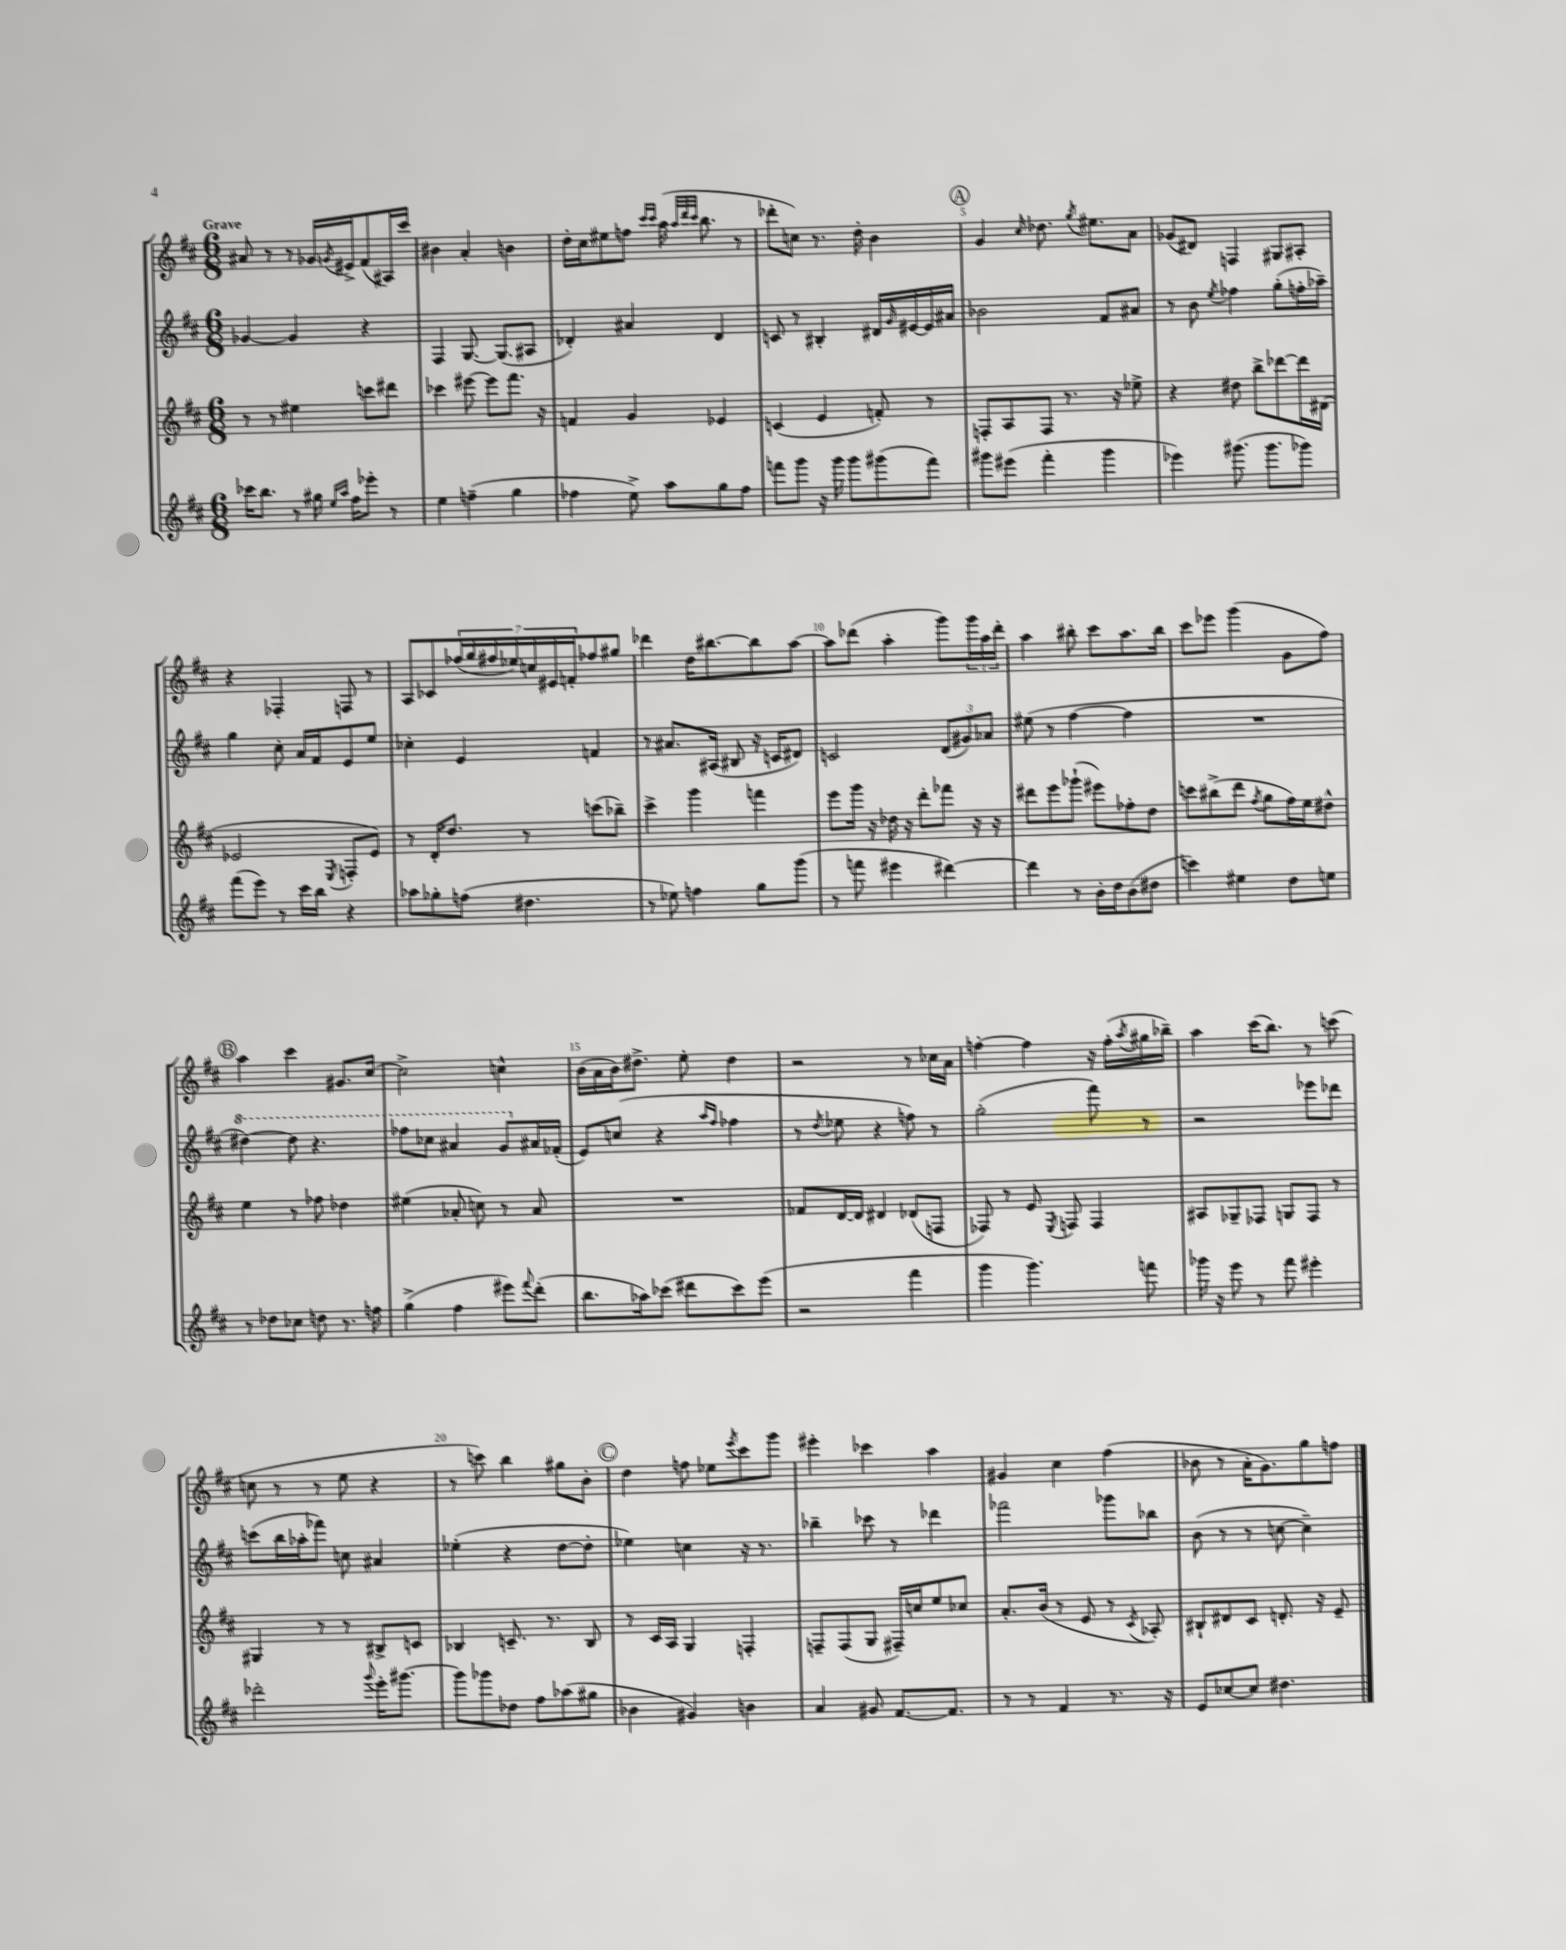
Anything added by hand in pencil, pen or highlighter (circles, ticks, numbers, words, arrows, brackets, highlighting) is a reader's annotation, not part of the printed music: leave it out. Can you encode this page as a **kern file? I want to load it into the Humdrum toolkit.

**kern	**kern	**kern	**kern
*part4	*part3	*part2	*part1
*staff4	*staff3	*staff2	*staff1
*clefG2	*clefG2	*clefG2	*clefG2
*k[f#c#]	*k[f#c#]	*k[f#c#]	*k[f#c#]
*M6/8	*M6/8	*M6/8	*M6/8
=1	=1	=1	=1
!	!	!	!LO:TX:a:B:t=Grave
16ccc-X\KL	8r	[4g-X/	8a#X/
8.bb\J	.	.	.
.	8r	.	8r
8r	4ee#X\	4g-/]	8r
16gg#X\	.	.	16g-X/LL
16qqee/LL	.	.	.
16qqaa/JJ	.	.	8qgn/
16ff#\KL	.	.	16e#X^/J
8eee-X'\J	8cccn\L	4r	(8f#/
8r	8ddd#X\J	.	16A#X/L)
.	.	.	16ccc#/JJ
=2	=2	=2	=2
4ee\	4ccc-X\	4F#/	4b#X\
(4ffn~\	[8eee#X\	[8.G/	4a'/
.	8eee#\L]	.	.
.	.	(8.G/L]	.
4gg\	8.fff#\J	.	4bn\
.	.	8A#X/J	.
.	16r	.	.
=3	=3	=3	=3
4ff-X\	4fn/	4d-X'/)	16dd'\LL
.	.	.	16cc#\J
.	.	.	8ee#X\
8ee^\)	4g/	4a#X/	8ffn\J
.	.	.	16qqccc#/LL
.	.	.	16qqccc#/JJ
8aa\L	.	.	(16aa\
.	.	.	32qqaa/LLL
.	.	.	32qqddd/
.	.	.	32qqccc#/JJJ
.	.	.	8.bb\
8gg\	4e-X/	4d-/	.
8ff-\J	.	.	8r
=4	=4	=4	=4
8fffn\L	(4cn/	8cn/	8ddd-X'\L
8ggg\J	.	8r	8ccn\J)
16r	4e/	4B#X'/	8.r
16ggg\	.	.	.
8ggg\L	.	.	.
.	.	.	16dd'\
(8ggg#X\	8fn'/)	16d#X/LL	4b\
.	.	16qqg/	.
.	.	[16e#X/	.
8fff\J)	8r	16e#/]	.
.	.	16a#X/JJ	.
!!LO:REH:place=s1:t=A
=5	=5	=5	=5
8ggg#X\L	8Fn'/L	2b-X\	4g/
(8eee#X\J	8A/	.	.
.	.	.	16qqcc#/
4fff#'\	8F/J	.	8.dd-X\
.	8.r	.	.
.	.	.	8qgg/
.	.	.	8.ee#X\L
4ggg#\	.	8f#/L	.
.	16r	.	.
.	8ee-X^\	8a#X/J	8a\J
=6	=6	=6	=6
4eee-X\)	4r	8r	(8g-X/L
.	.	8b\	8d#X/J)
.	.	8qee/	.
(8.ggg#X\	8dd#X\	4ff-X\	4Fn/
.	8bb^\L	.	.
8.ggg#\L	.	.	.
.	[8ddd-X\	(8gg'\L	8G#X/L
8ggg-X\J)	16ddd-\L]	16ffn'\L	8A#X'/J
.	(16d#X\JJ	16aa-X~\JJ)	.
!!LO:LB:g=z
=7	=7	=7	=7
(8fff#\L	2e-X/	4gg\	4r
8eee\J)	.	.	.
8r	.	8cc#'\	4F-X'/
16ccc#\LL	.	16a/LL	.
16bb\JJ	.	16f#/J	.
.	8qE/	.	.
4r	8Fn'/L	8e/	8Fn/
.	8e-/J)	8ee/J	8r
=8	=8	=8	=8
8aa-X\L	8r	4cc-X'\	8A/L
8gg-X'\	16d'/KL	.	8c-X/
.	8.dd/J	.	.
(8ffn\J	.	4e/	(28ff-X/L
.	.	.	28gg/
.	.	.	28ff#X/
.	.	.	28ee-X/)
4.dd#X\	8r	.	.
.	.	.	28ccn/
.	.	.	28e#X/
.	.	.	28fn'/J
.	(8cccn\L	4fn/	8ff-X/
.	8bb-X~\J)	.	8gg#X/J
=9	=9	=9	=9
8r	4ccc#^\	8r	4ddd-X\
8ee-X\)	.	8.a#X/L	.
4ffn\	4ggg\	.	16dd\KL
.	.	(16A#X/Jk	[8.bb#X\
.	.	8B#X/	.
8gg\L	4fffn\	16r	8bb#\]
.	.	16cn/KL	.
(8ggg\J	.	8d#X/J)	[8aa\J
=10	=10	=10	=10
8r	8eee\L	2cn/	8aa\L]
8fffn\	16ggg\Jk	.	(8ddd-X\J
.	16r	.	.
4eee#X\	16dd-X\	.	4aa'\
.	16r	.	.
.	8ddd'\L	.	.
[4ddd#X\)	8fff-X\J	(12d/L	8ggg\L)
.	.	12g#X/)	.
.	16r	.	24ggg\L
.	.	12a-X/J	24aa\
.	16r	.	.
.	.	.	24ddd-'\JJ
=11	=11	=11	=11
4ddd#\]	8ddd#X\L	(8ee#X\	4aa\
.	8eee\	8r	.
8r	(8ggg-X`\J	[4ff#\	8bb#X'\
16b'\LL	8eee#X\L)	.	8ccc#\L
16dd\J	.	.	.
(8b\	8ff-X'\	4ff#\]	8.aa\
8dd#X\J	8dd\J	.	.
.	.	.	16bb#\Jk
=12	=12	=12	=12
4cccn\)	8cccn\L	2.r	8ccc#\L
.	(8bb#X^\	.	8eee-X\J
4ee#X\	8ddd\J	.	(4ggg\
.	8qff#/	.	.
.	8gg\L	.	.
8dd\L	16ff#\L)	.	8g\L
.	16ee\J	.	.
8een\J	8dd#X^^\J	.	8ff#\J)
!!LO:LB:g=z
!!LO:REH:place=s1:t=B
=13	=13	=13	=13
*	*	*8va	*
8r	4ee\	[4ddd#X\)	4aa\
8dd-X\L	.	.	.
8cc-X\J	8r	8ddd#\]	4ccc#\
8ddn\	8ff-X\	4.r	.
8.r	4dd-X\	.	8.g#X/L
16ffn\	.	.	[16cc#/Jk
=14	=14	=14	=14
(4gg^\	(4ee#X\	8fff-X\L	2cc#^\]
.	.	8ccc-X\J	.
4ff#\	8a-X'/	4aa#X/	.
.	8ccn\)	.	.
8eee#X\L)	8r	8gg/L	4ccn^^\
8qqfff#/	.	.	.
*	*	*X8va	*
(8ddd'\J	8a-/	16a#X/L	.
.	.	(16f-X'/JJ	.
=15	=15	=15	=15
8.bb\L	2.r	8e/L)	(16b\LL
.	.	.	16a\
.	.	(8ccn/J	16b\J)
16aa-X\k)	.	.	8.dd#X^\J
(8ccc-X\J	.	4r	.
8ddd#X\L	.	.	8ee'\
.	.	16qqaa/LL	.
.	.	16qqff#/JJ	.
8ccc-\)	.	4ff-X\	4dd#\
(8eee\J	.	.	.
=16	=16	=16	=16
2r	8f-X/L	8r	2r
.	.	8qdd/	.
.	[16d/L	8ee-X\	.
.	16d/JJ]	.	.
.	4d#X/	4r	.
4fff#\	(8d-X/L	8ffn\)	8r
.	8Fn/J	8r	16cc-X\LL
.	.	.	16a\JJ
=17	=17	=17	=17
4ggg\	8F-X/)	(2gg'\	[4ffn'\
.	8r	.	.
4.ggg\)	8e/	.	4ff\]
.	8qE/	.	.
.	8Fn/	.	.
.	4F/	8fff#\)	16r
.	.	.	(16ff'\LL
.	.	.	8qaa/
8fffn\	.	8r	16gg#X\
.	.	.	16bb-X~\JJ)
=18	=18	=18	=18
16ggg-X\	8A#X/L	2r	4aa\
16r	.	.	.
8eee\	8G-X~/	.	.
8r	8F-X/J	.	(16ccc#\KL
.	.	.	8.bb\J)
8fff#\	8Gn/L	.	.
4eee#X'\	8F-/J	8eee-X\L	8r
.	8r	8ddd-X\J	(8cccn\
!!LO:LB:g=z
=19	=19	=19	=19
2ddd-X'\	4G#X/	(8cccn\L	8ccn\
.	.	16bb\L	8r
.	.	16aa-X'\J	.
.	8r	8fff-X\J)	8r
.	8r	8ccn\	8ee\
8qqggg/	.	.	.
16eee'\KL	8B#X^/L	4a#X/	4r
[8.ggg#X\J	.	.	.
.	8cn/J	.	.
=20	=20	=20	=20
8ggg#\L]	4B-X/	(4ee-X'\	8r
8ggg-X\	.	.	8cccn\)
8dd-X\J	8.cn~/	4r	4bb\
8ff#\L	.	.	.
.	8.r	.	.
(8aa-X\	.	[8dd\L	8gg#X\L
8gg#X\J	8B-/	8dd'\J]	8b'\J
!!LO:REH:place=s1:t=C
=21	=21	=21	=21
4b-X\	8r	4ee-X\)	4dd\
.	16c#/LL	.	.
.	16A/JJ	.	.
4g#X/)	4G/	4ccn\	8ffn\
.	.	.	8ee-X\L
.	.	.	8qeee/
4bn\	4Fn'/	16r	8ccc#\
.	.	8.r	.
.	.	.	8ggg\J
=22	=22	=22	=22
4a/	8Fn~/L	4bb-X~\	4eee#X'\
.	(8F/	.	.
8g#X/	8G/J	8ccc-X\	4ccc-X\
[8.f#/L	16F#X~/LL)	8r	.
.	16ccn/J	.	.
.	8ee/	4ddd-X\	4aa\
8.f#/J]	.	.	.
.	8cc-X/J	.	.
=23	=23	=23	=23
8r	8.a'/L	2fff-X\	4g#X/
8r	.	.	.
.	(16b/Jk	.	.
4f#/	8r	.	4cc#\
.	8e/	.	.
8.r	8r	8ggg-X\L	(4ff#\
.	8qc#/	.	.
.	8A-X'/)	8bb-X\J	.
16r	.	.	.
=24	=24	=24	=24
8e/L	8B#X`/L	(8b\	8b-X\
[8cc-X/	8d#X/	8r	8r
8cc-/J]	8c#/J	8r	16a'\KL
.	.	.	8.g\)
4.dd#X\	8.dn'/	[8ccn\	.
.	.	4cc~\])	8gg\
.	16r	.	.
.	8e~/	.	8ffn\J
==	==	==	==
*-	*-	*-	*-
